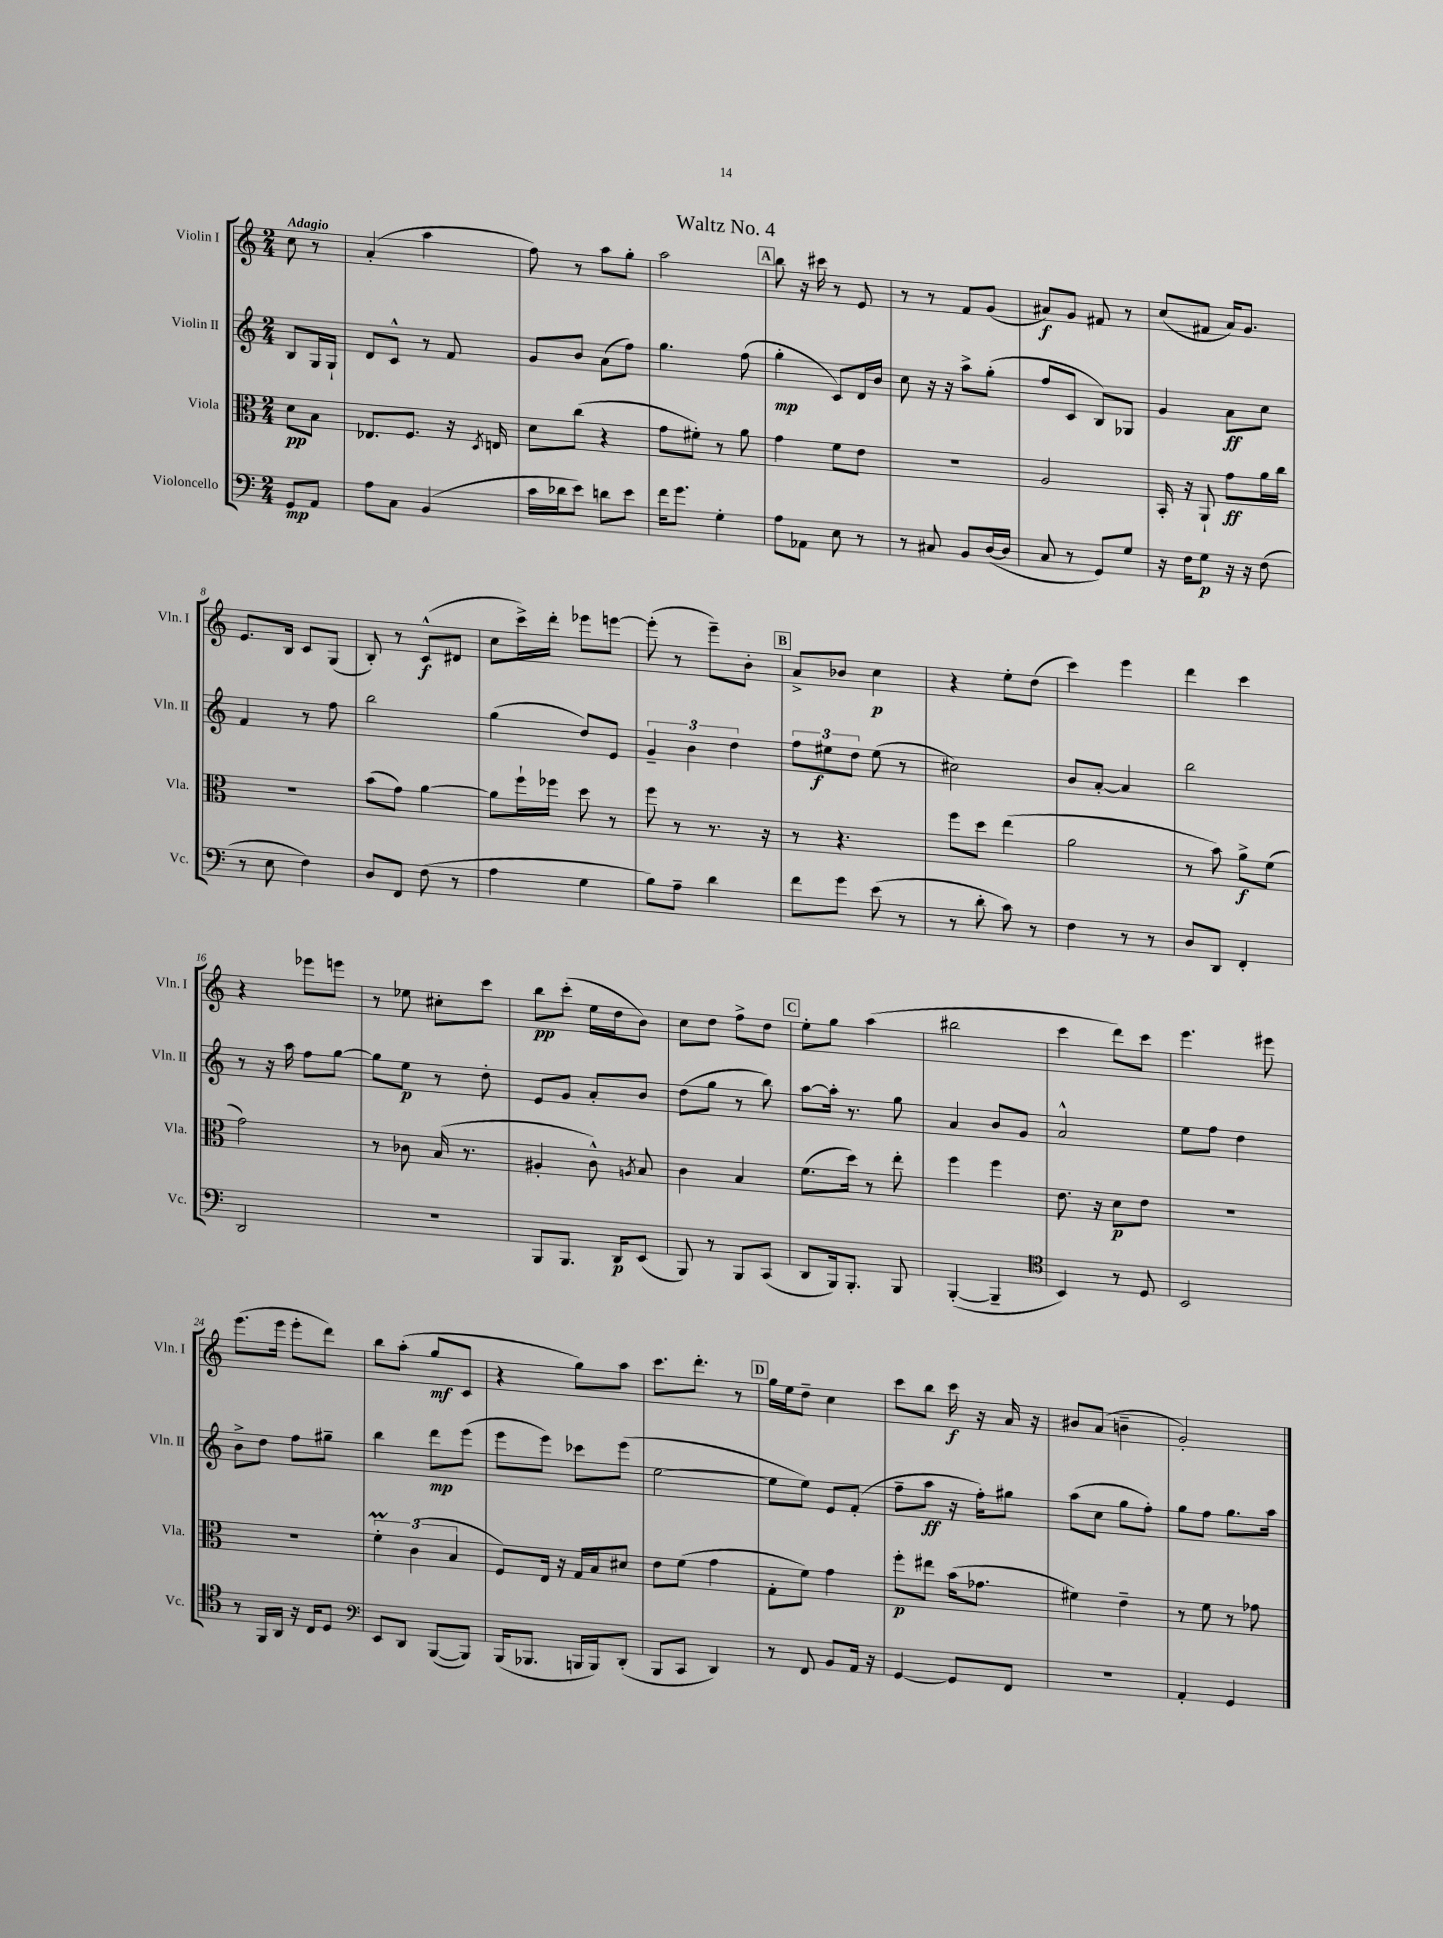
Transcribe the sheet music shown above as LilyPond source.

\header { title = "Waltz No. 4" }
<<
\new StaffGroup <<
\new Staff = "s0" \with { instrumentName = "Violin I" shortInstrumentName = "Vln. I" } {
    \clef treble \key c \major \numericTimeSignature \time 2/4 \partial 4 \tempo "Adagio"
    \autoBeamOff c''8 r8 |
    a'4-.( a''4 |
    f''8) r8 a''8[ g''8]-. |
    a''2 |
    \mark \markup { \box "A" } b''8 r16 cis'''16 r8 e'8 |
    r8 r8 f'8[ g'8]( |
    ais'8[\f) g'8] fis'8 r8 |
    c''8[( fis'8] a'16[) g'8.] |
    e'8.[ b16] c'8[ g8]( |
    b8-.) r8 c'8[-^\f( dis'8] |
    c''8[ c'''16->) d'''16]-. ees'''8[ e'''8]~ |
    e'''8-.( r8 e'''8[--) b'8]-. |
    \mark \markup { \box "B" } a'8[-> bes'8] c''4\p |
    r4 e''8[-. d''8]( |
    c'''4) e'''4 |
    d'''4 c'''4 |
    r4 ees'''8[ e'''8] |
    r8 ees''8 cis''8[-. c'''8] |
    b''8[\pp c'''8]-.( e''16[ d''16 b'8]) |
    c''8[ d''8] f''8[-> d''8] |
    \mark \markup { \box "C" } e''8[-. g''8] a''4( |
    bis''2 |
    c'''4 d'''8[) c'''8] |
    e'''4. eis'''8 |
    e'''8.[( e'''16] e'''8[-. d'''8]) |
    b''8[ a''8]-.( g''8[\mf c'8] |
    r4 g''8[) a''8] |
    c'''8.[ d'''8.]-. r8 |
    \mark \markup { \box "D" } g''16[ e''16 d''8]-- c''4 |
    c'''8[ b''8] c'''16\f r16 a'16 r16 |
    bis'8[ a'8]( b'4-- |
    g'2-.) \bar "|." |
}
\new Staff = "s1" \with { instrumentName = "Violin II" shortInstrumentName = "Vln. II" } {
    \clef treble \key c \major \numericTimeSignature \time 2/4 \partial 4
    \autoBeamOff b8[ g16 g16]-! |
    d'8[ c'8]-^ r8 f'8 |
    g'8[ b'8] a'8[( f''8]) |
    g''4. f''8( |
    \mark \markup { \box "A" } g''4-.\mp c'8[) d'16 b'16] |
    c''8 r16 r16 a''8[-> g''8]-.( |
    f''8[ c'8] b8[) ges8] |
    g'4 a'8[\ff c''8] |
    f'4 r8 f''8 |
    b''2 |
    g''4( d''8[) e'8] |
    \tuplet 3/2 { g'4-- b'4 d''4 } |
    \mark \markup { \box "B" } \tuplet 3/2 { f''8[ eis''8\f d''8] } eis''8( r8 |
    cis''2) |
    b'8[ a'8]~-. a'4 |
    b''2 |
    r8 r16 a''16 f''8[ g''8]~ |
    g''8[ e''8]\p r8 d''8-. |
    e'8[ g'8] a'8[-. b'8] |
    d''8[( g''8] r8 b''8) |
    \mark \markup { \box "C" } a''8[~ a''16]-. r8. g''8 |
    a'4 b'8[ g'8] |
    a'2-^ |
    e''8[ f''8] d''4 |
    b'8[-> d''8] f''8[ gis''8]-- |
    b''4 d'''8[\mp e'''8]( |
    e'''8[ e'''8]) ces'''8[ e'''8]( |
    e''2~ |
    \mark \markup { \box "D" } e''8[ e''8]) e'8[ f'8]-.( |
    f''8[-- a''8]\ff r16 f''16[-.) gis''8] |
    a''8[( c''8] g''8[ f''8]-.) |
    g''8[ f''8] g''8.[ a''16] \bar "|." |
}
\new Staff = "s2" \with { instrumentName = "Viola" shortInstrumentName = "Vla." } {
    \clef alto \key c \major \numericTimeSignature \time 2/4 \partial 4
    \autoBeamOff d'8[\pp b8] |
    ees8.[ f8.] r16 \acciaccatura { d8 } e16 |
    d'8[ c''8]( r4 |
    g'8[ fis'8]-.) r8 a'8 |
    \mark \markup { \box "A" } g'4 f'8[ e'8] |
    R2 |
    a2 |
    b,16-. r16 a,8-! g'8[\ff a'16 c''16] |
    R2 |
    b'8[( g'8]) a'4~ |
    a'8[ f''16-! fes''16] d''8 r8 |
    f''8 r8 r8. r16 |
    \mark \markup { \box "B" } r8 r4. |
    f''8[ d''8] e''4( |
    a'2 |
    r8 b'8) a'8[->\f f'8]( |
    g'2) |
    r8 ces'8 b16( r8. |
    ais4-. c'8-^) \acciaccatura { a8 } b8 |
    c'4 b4 |
    \mark \markup { \box "C" } f'8.[( d''16]) r8 e''8-. |
    f''4 f''4 |
    e'8. r16 d'8[\p e'8] |
    R2 |
    R2 |
    \tuplet 3/2 { f'4-.\prall c'4( b4 } |
    f8[) e16] r16 g16[ b16 dis'8] |
    e'8[ f'8]( g'4 |
    \mark \markup { \box "D" } g8[-. f'8]) g'4 |
    f''8[-.\p eis''8] b'16[( ges'8.] |
    fis'4) e'4-- |
    r8 f'8 r8 ges'8 \bar "|." |
}
\new Staff = "s3" \with { instrumentName = "Violoncello" shortInstrumentName = "Vc." } {
    \clef bass \key c \major \numericTimeSignature \time 2/4 \partial 4
    \autoBeamOff g,8[\mp a,8] |
    a8[ c8] b,4( |
    c'16[ des'16 e'8]) d'8[ e'8] |
    f'16[ g'8.] g4-. |
    \mark \markup { \box "A" } a8[ aes,8] e8 r8 |
    r8 cis8 b,8[ d16~( d16] |
    c8 r8 g,8[) g8] |
    r16 f16[ g8]\p r16 r16 f8( |
    r8 e8 f4) |
    d8[ f,8] f8( r8 |
    a4 g4 |
    b8[) a8]-- d'4 |
    \mark \markup { \box "B" } f'8[ g'8] e'8( r8 |
    r8 d'8-. c'8) r8 |
    f4 r8 r8 |
    d8[ d,8] f,4-. |
    d,2 |
    R2 |
    b,,8[ b,,8.] d,16[\p e,8]( |
    b,,8) r8 b,,8[ c,8]( |
    \mark \markup { \box "C" } d,8[ b,,16) b,,8.]-. b,,8 |
    b,,4~-.( b,,4-- |
    \clef tenor b,4) r8 d8 |
    b,2 |
    r8 f,16[ a,16] r16 c16[ d8] |
    \clef bass e,8[ d,8] b,,8[~( b,,8]) |
    b,,16[( bes,,8.] b,,16[ b,,16) d,8]-.( |
    b,,8[ c,8] d,4) |
    \mark \markup { \box "D" } r8 f,8 b,8[ a,16] r16 |
    g,4~ g,8[ f,8] |
    R2 |
    a,4-. g,4 \bar "|." |
}
>>
>>
